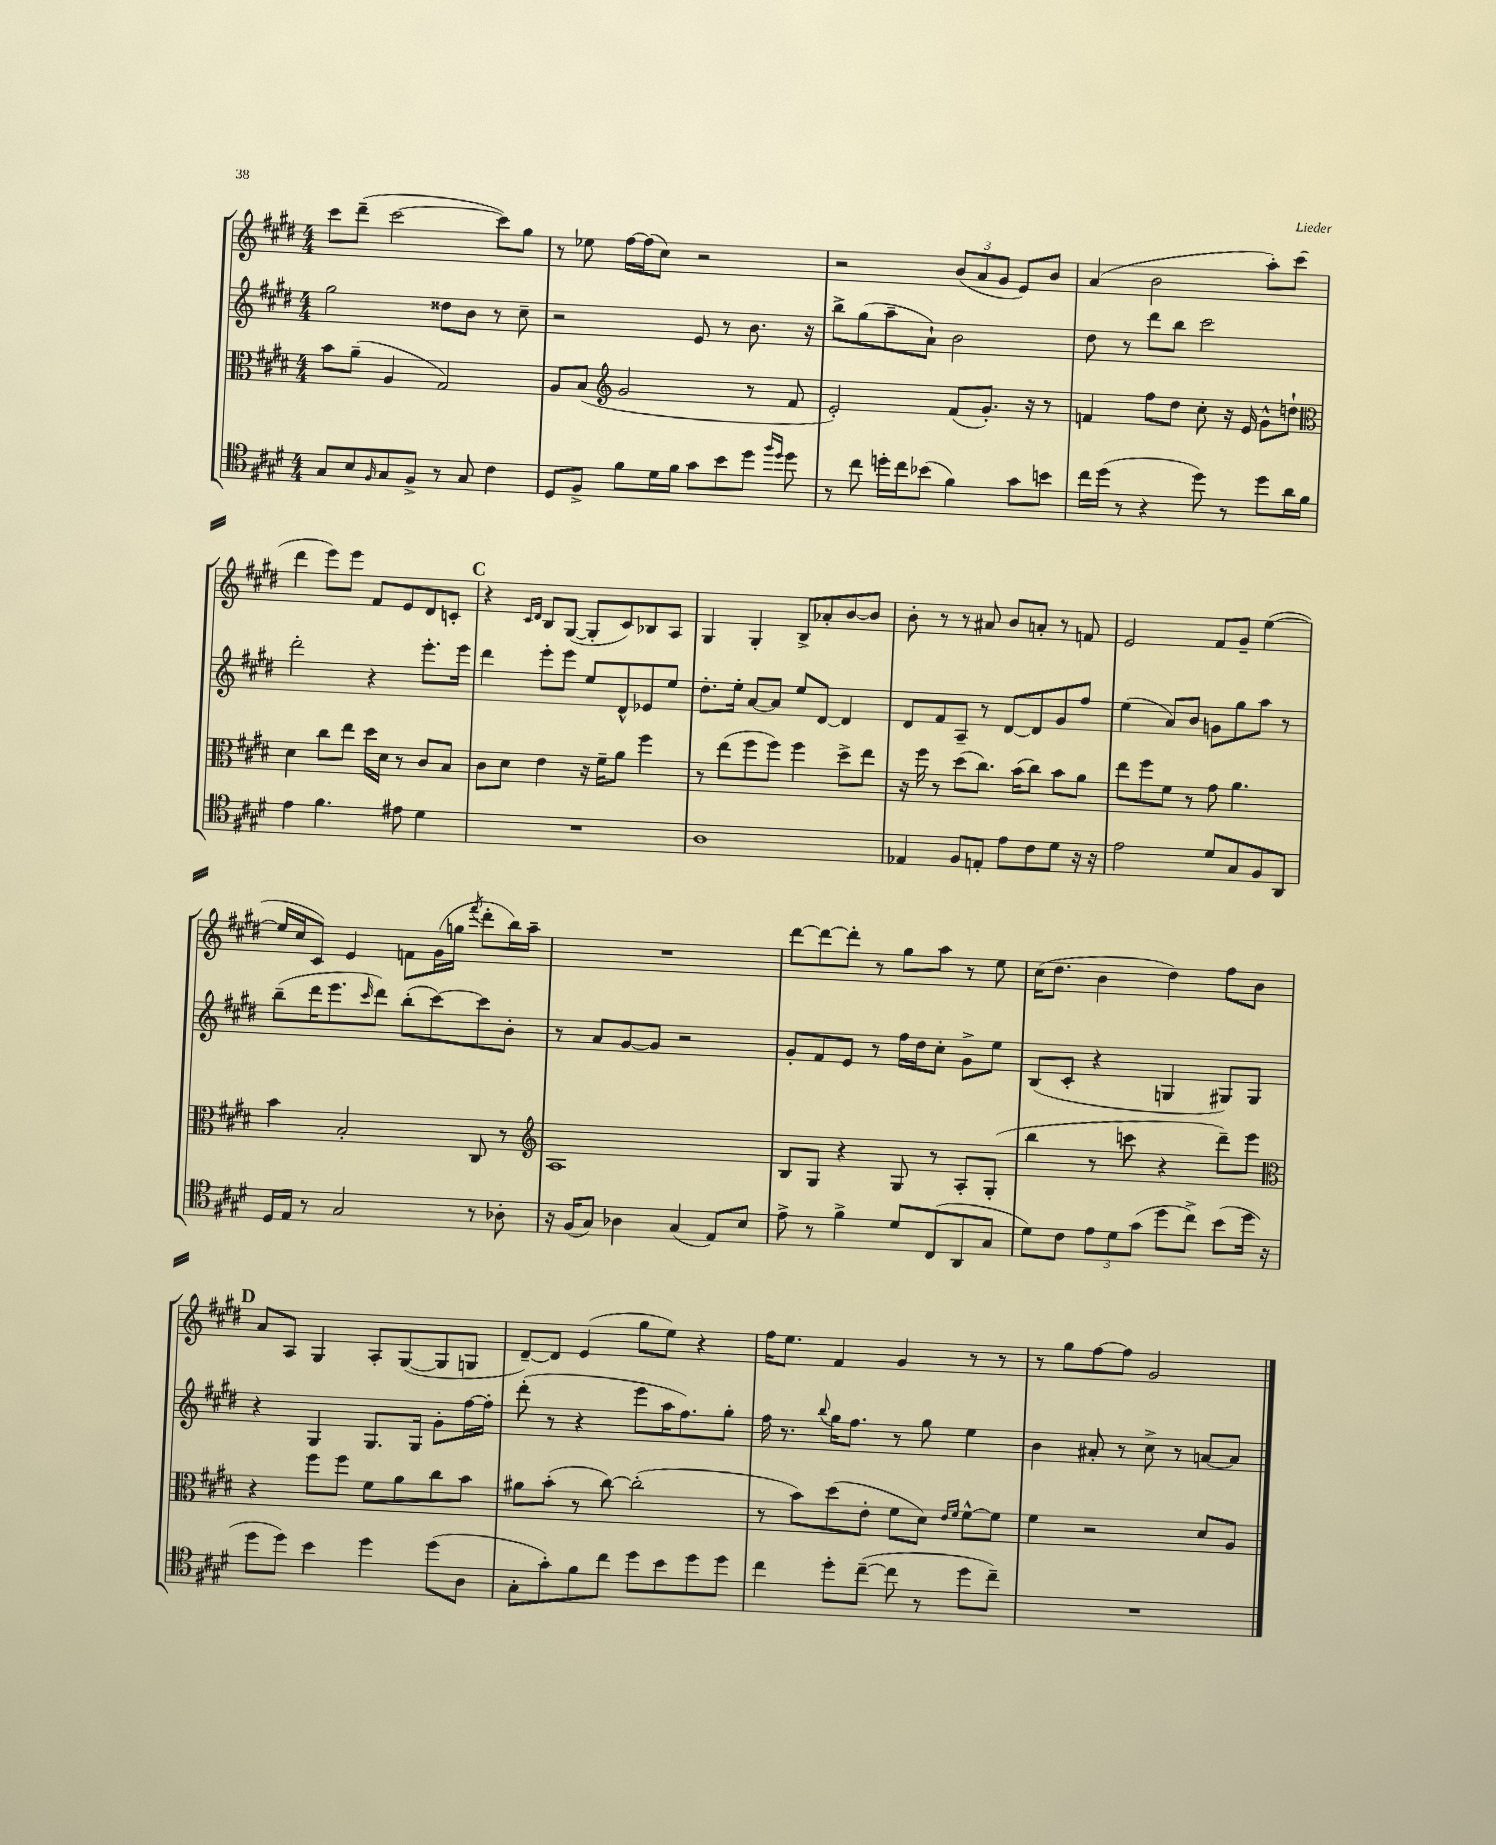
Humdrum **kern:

**kern	**kern	**kern	**kern
*staff4	*staff3	*staff2	*staff1
*clefC4	*clefC3	*clefG2	*clefG2
*k[f#c#g#d#]	*k[f#c#g#d#]	*k[f#c#g#d#]	*k[f#c#g#d#]
*M4/4	*M4/4	*M4/4	*M4/4
8G#/L	8b\L	2gg#\	8ccc#\L
8B/	(8a~\J	.	(8ddd#~\J
16qqF#/	.	.	.
8G#/	4A/	.	[2ccc#\
8F#^/J	.	.	.
8r	2G#/)	8dd##\L	.
8G#/	.	8b\J	.
4c#\	.	8r	8ccc#\]L)
.	.	8cc#~\	8gg#\J
=	=	=	=
8D#/L	8A/L	2r	8r
8F#^/J	(8B/J	.	8ee-\
*	*clefG2	*	*
8f#\L	2g#/	.	[16ff#\LL
.	.	.	(16ff#\]J
16d#\L	.	.	8cc#\J)
16f#\JJ	.	.	.
8g#\L	.	8e/	2r
8b\	.	8r	.
8dd#\J	8r	8.b\	.
16qqff#/LL	.	.	.
16qqdd#/JJ	.	.	.
8dd#\	8f#/	.	.
.	.	16r	.
=	=	=	=
8r	2e'/)	8bb^\L	2r
8cc#\	.	(8gg#\	.
16dd'\LL	.	8aa~\	.
16cc#\J	.	.	.
(8b-\J	.	8a`\J)	.
4f#\)	(8f#/L	2b\	(12b/L
.	.	.	12a/
.	8.g#'/J)	.	.
.	.	.	12g#/J
8g#\L	.	.	8e/L)
.	16r	.	.
8b\J	8r	.	8b/J
=	=	=	=
16cc#\LL	4f/	8dd#\	(4a/
(16dd#\JJ	.	.	.
8r	.	8r	.
4r	8ff#\L	8ddd#\L	2b\
.	8dd#\J	8bb\J	.
8dd#\)	8cc#'\	2ccc#\	.
8r	16r	.	.
.	16e/	.	.
8dd#\L	8g#^^\L	.	8aa'\L)
16a\L	8dd`\J	.	(8ccc#\J
16f#\JJ	.	.	.
=	=	=	=
*	*clefC3	*	*
4e\	4d#\	2ddd#'\	4ddd#\
4.f#\	8cc#\L	.	8eee\L)
.	8ee\J	.	8eee\J
.	16dd#\LL	4r	8f#/L
.	16d#\JJ	.	.
8e#\	8r	.	8e/
4d#\	8c#/L	8.eee'\L	8d#/
.	8B/J	.	8c'/J
.	.	16eee\Jk	.
=	=	=	=
1r	8c#\L	4ddd#\	4r
.	8d#\J	.	.
.	.	.	16qqc#/LL
.	.	.	16qqd#/JJ
.	4e\	8eee'\L	8B/L
.	.	8eee\J	([8G#/J
.	16r	8ee/L	8G#'/]L
.	16f#~\LK	.	.
.	8a\J	8d#^^/	8c#/)
.	4ff#\	8e-/	8B-/
.	.	8ee/J	8A/J
=	=	=	=
1A	8r	8.dd#'\L	4G#/
.	(8ee\L	.	.
.	.	16ee'\Jk	.
.	8ff#\	[8a/L	4G#'/
.	8ff#\J)	8a/]J	.
.	4ff#\	8ee/L	8B^/L
.	.	[8d#/J	8a-'/
.	8dd#^\L	4d#/]	[8b/
.	8ee\J	.	8b/]J
=	=	=	=
4E-/	16r	8d#/L	8b'\
.	16ff#\	.	.
.	8r	8f#/	8r
8F#/L	(8dd#\L	8A~/J	8r
8E'/J	8.cc#\J)	8r	8a#/
8e\L	.	[8d#/L	8b/L
.	(16b\LK	.	.
8c#\	8cc#\J)	8d#/]	8a'/J
8d#\J	8b\L	8g#/	8r
16r	8a\J	8ff#/J	8f/
16r	.	.	.
=	=	=	=
2e\	8ee\L	(4ee\	2e/
.	8ff#\	.	.
.	8f#\J	8a/L)	.
.	8r	8b/J	.
8d#/L	8g#\	8g\L	8f#/L
8G#/	4.a\	8gg#\	8g#~/J
8F#/	.	8aa\J	([4ee\
8AA/J	.	8r	.
=	=	=	=
16D#/LL	4b\	(8bb~\L	16ee/]LL
16E/JJ	.	.	16cc#/J
8r	.	16ddd#\K	8c#/J)
.	.	8.eee\	.
2G#/	2B'/	.	4e/
.	.	16qqccc#/	.
.	.	8ddd#\J)	.
.	.	(8bb'\L	8f\L
.	.	[8ccc#\)	(16g#\L
.	.	.	16gg\JJ
.	.	.	8qfff#/
8r	8C#/	8ccc#\]	8ddd#'\L
8A-'\	8r	8b'\J	16bb\L)
.	.	.	16aa~\JJ
=	=	=	=
*	*clefG2	*	*
16r	1A	8r	1r
(16F#/LK	.	.	.
8G#/J)	.	8a/L	.
4A-\	.	[8g#/	.
.	.	8g#/]J	.
(4G#/	.	2r	.
8E/L)	.	.	.
8B/J	.	.	.
=	=	=	=
8e^\	8B/L	8g#'/L	[8ddd#\L
8r	8G#/J	8f#/	8ddd#\_
4f#^\	4r	8e/J	8ddd#'\]J
.	.	8r	8r
8d#/L	8G#/	16ff#\LL	8gg#\L
.	.	16dd#\J	.
(8C#/	8r	8cc#'\J	8aa\J
8AA/	8A'/L	8g#^\L	8r
8G#/J	(8G#'/J	8ee\J	8ee\
=	=	=	=
8d#\L)	4bb\	(8B/L	(16cc#\LK
.	.	.	8.dd#\J
8c#\J	.	8c#'/J	.
12e\L	8r	4r	4b\
12d#\	.	.	.
.	8ccc\	.	.
(12g#\J	.	.	.
8dd#\L	4r	4G/	4dd#\)
8cc#^\J)	.	.	.
(8b\L	8ddd#~\L)	8G#/L)	8ff#\L
16dd#\Jk	8eee\J	8G#/J	8b\J
16r	.	.	.
=	=	=	=
*	*clefC3	*	*
8dd#\L	4r	4r	8a/L
8dd#\J)	.	.	8A/J
4b\	8ff#\L	4G#/	4G#/
.	8ff#\J	.	.
4dd#\	8f#\L	8.G#/L	8A'/L
.	8a\	.	([8G#/
.	.	16G#/Jk	.
(8dd#\L	8cc#\	8g#'\L	8G#/]
8A\J	8b\J	[16ff#\L	8G/J
.	.	16ff#'\]JJ	.
=	=	=	=
8G#'\L	8a#\L	(8ddd#'\	[8d#~/L)
8g#'\)	(8b'\J	8r	8d#/]J
8f#\	8r	4r	(4e/
8cc#\J	[8cc#\)	.	.
8dd#\L	(2cc#'\]	8eee\L	8gg#\L
8b\	.	16aa\K	8ee\J)
.	.	8.ff#\)	.
8dd#\	.	.	4r
8dd#\J	.	8gg#'\J	.
=	=	=	=
4cc#\	8r	16ff#\	16ff#\LK
.	.	8.r	8.ee\J
.	8b\L)	.	.
.	.	8qqbb/	.
8dd#'\L	(8dd#\	16gg#\LK	4f#/
.	.	8.ff#\J	.
([8cc#~\J	8e'\J	.	.
8cc#\]	8f#\L	8r	4g#/
8r	8d#\J)	8gg#\	.
.	16qqe/LL	.	.
.	16qqf#/JJ	.	.
8dd#\L	[8f#^^\L	4ee\	8r
8cc#~\J)	8f#\]J	.	8r
=	=	=	=
1r	4f#\	4b\	8r
.	.	.	8gg#\L
.	2r	8a#'/	[8ff#\
.	.	8r	8ff#\]J
.	.	8cc#^\	2g#/
.	.	8r	.
.	8d#/L	[8a/L	.
.	8A/J	8a/]J	.
==	==	==	==
*-	*-	*-	*-
